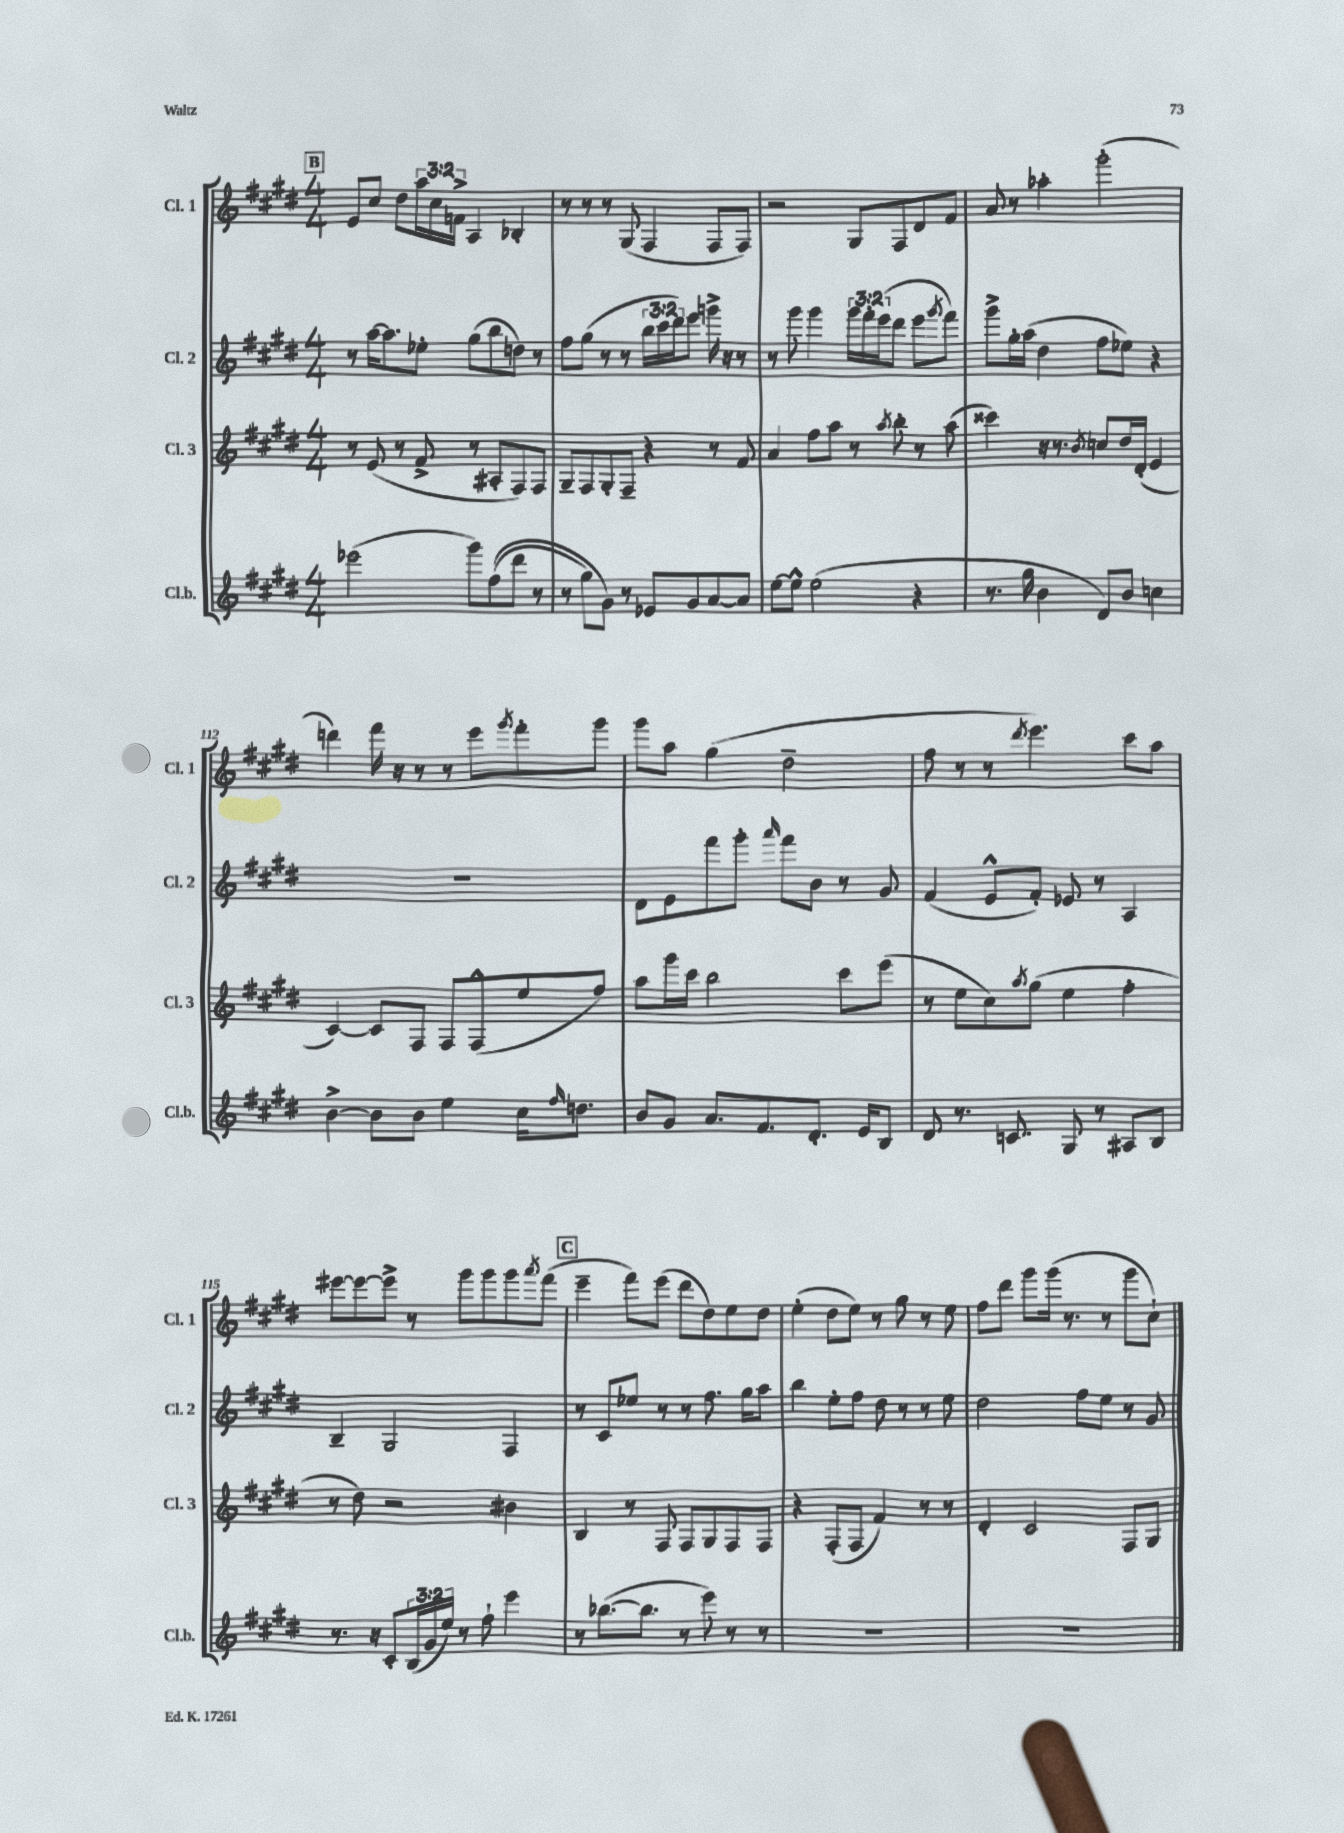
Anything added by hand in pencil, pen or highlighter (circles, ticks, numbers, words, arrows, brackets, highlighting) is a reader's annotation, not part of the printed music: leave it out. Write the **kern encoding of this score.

**kern	**kern	**kern	**kern
*staff4	*staff3	*staff2	*staff1
*clefG2	*clefG2	*clefG2	*clefG2
*k[f#c#g#d#]	*k[f#c#g#d#]	*k[f#c#g#d#]	*k[f#c#g#d#]
*M4/4	*M4/4	*M4/4	*M4/4
(2eee-	8r	8r	8e
.	(8e	[16aa	8cc#
.	.	8.aa]	.
.	8r	.	8dd#
.	8f#^	8ee-'	24aa
.	.	.	24cc#
.	.	.	24f^
8ggg#)	8r	(8gg#	4A
&((8ff#	8A#'	8bb	.
8ddd#	8F#)	8dd)	4B-'
8r	8F#	8r	.
=	=	=	=
8r	8G#~	8ff#	8r
8gg#)	8F#	(8gg#	8r
8g#&)	8G#'	8r	8r
8r	8F#~	8r	(8G#
8e-	4r	24bb	4F#
.	.	24ccc#	.
.	.	24ddd#)	.
8g#	.	8eee	.
[8a	8r	16ggg^	8F#
.	.	16r	.
8a]	8f#	8r	8F#)
=	=	=	=
[8ee	4a	8r	2r
8ee^^]	.	8ggg#	.
(2ee	8ff#	4ggg#	.
.	8aa	.	.
.	8r	24ggg#	8G#
.	.	24fff#'	.
.	.	(24eee	.
.	8qaa	.	.
.	8bb'	8ddd#	8F#
4r	8r	8eee	8d#
.	.	8qggg#	.
.	(8aa	8fff#)	8f#
=	=	=	=
8.r	4ccc##)	8ggg#^	8a
.	.	16gg#'	8r
16gg#	.	(16aa	.
4b	16r	4dd#	4aa-'
.	8.r	.	.
.	8qb	.	.
8d#)	8cc	8ff#	(2ggg#'
8b	16dd#	8ee-)	.
.	(16d#'	.	.
4cc	4e	4r	.
=	=	=	=
[4b^	[4c#)	1r	4ddd)
8b]	8c#]	.	16fff#
.	.	.	16r
8b	8F#	.	8r
4ee	8F#	.	8r
.	(8F#^^	.	8eee
.	.	.	8qggg#
16cc#	8ee	.	8fff#'
16qqff#	.	.	.
8.dd	.	.	.
.	8ff#)	.	8ggg#
=	=	=	=
8b	8aa	8d#	8ggg#
8g#	16ggg#	8e	8aa
.	16ccc#	.	.
8.a	2bb	8fff#	(4gg#
.	.	8ggg#'	.
8.f#	.	.	.
.	.	16qqaaa	.
.	.	8fff#	2dd#~
8.d#'	.	8b	.
.	8ccc#	8r	.
16e	.	.	.
8B	(8eee	8g#	.
=	=	=	=
8d#	8r	(4f#	8ff#
8.r	8ee	.	8r
.	8cc#)	8e^^	8r
8.c	.	.	.
.	8qaa	.	8qddd#
.	(8gg#	8f#')	4.eee)
8G#	4ee	8e-	.
8r	.	8r	.
8A#	4ff#'	4A	8ccc#
8B	.	.	8aa
=	=	=	=
8.r	8r	4B~	[8eee#
.	8dd#)	.	8eee#_
16r	.	.	.
8c#'	2r	2G#	8eee#^]
(24B	.	.	8r
24g#	.	.	.
24ee)	.	.	.
8r	.	.	8ggg#
8ff#`	.	.	8ggg#
4eee	4b#	4F#	8ggg#
.	.	.	8qaaa
.	.	.	(8fff#
=	=	=	=
8r	4B	8r	4eee~
([8.bb-	.	8c#	.
.	8r	8ee-	8fff#)
8.bb-]	.	.	.
.	8F#	8r	(8eee
8r	8F#	8r	8ddd#
8eee)	8G#	8.ff#	8dd#)
8r	8F#	.	8ee
.	.	16gg#	.
8r	8F#	8aa	8dd#
=	=	=	=
1r	4r	4bb	(4ee'
.	(8F#'	8ee'	8dd#
.	8F#	8ff#	8ee)
.	4f#)	8dd#	8r
.	.	8r	8gg#
.	8r	8r	8r
.	8r	8ee	8ee
=	=	=	=
1r	4d#'	2dd#	8ff#
.	.	.	8ddd#
.	2c#	.	8ggg#
.	.	.	(16ggg#
.	.	.	8.r
.	.	8ff#	.
.	.	8ee	8r
.	8F#	8r	8ggg#
.	8G#	8g#	8cc#`)
==	==	==	==
*-	*-	*-	*-
